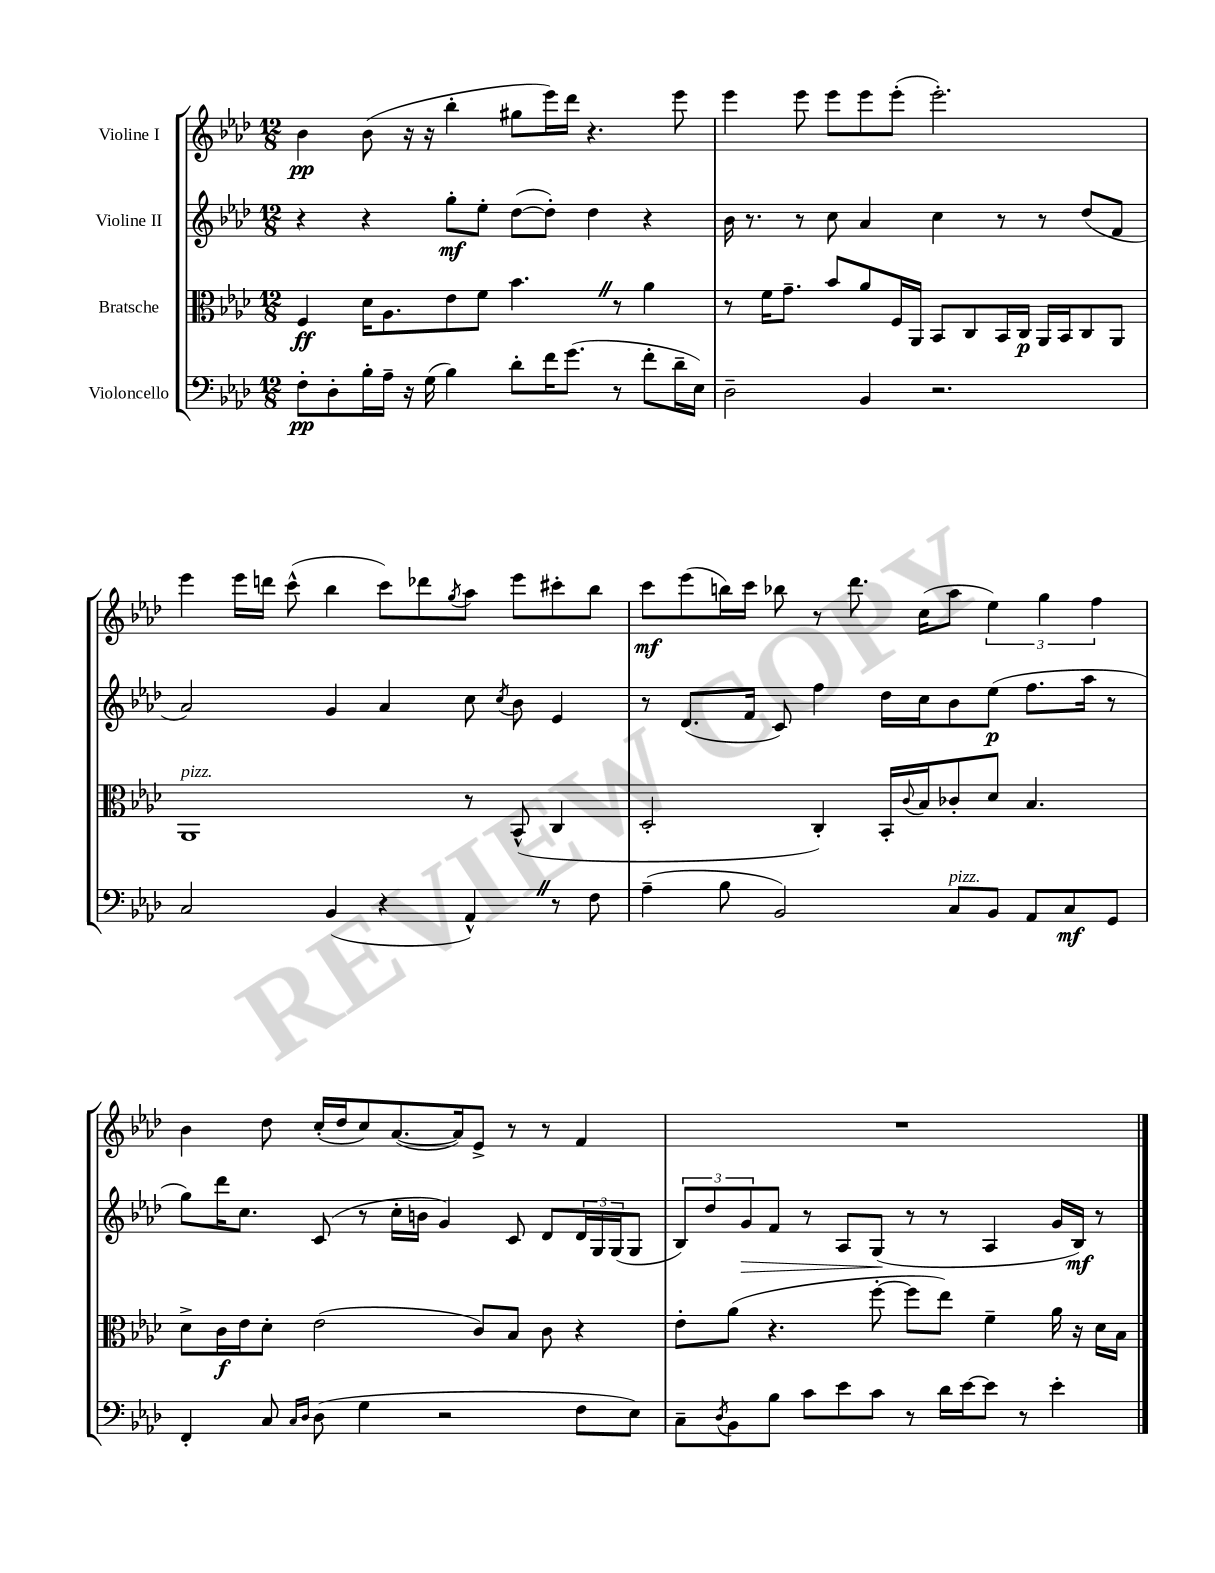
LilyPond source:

<<
\new StaffGroup <<
\new Staff = "s0" \with { instrumentName = "Violine I" } {
    \clef treble \key aes \major \numericTimeSignature \time 12/8
    bes'4\pp bes'8( r16 r16 bes''4-. gis''8 ees'''16) des'''16 r4. ees'''8 |
    ees'''4 ees'''8 ees'''8 ees'''8 ees'''8-.( ees'''2.-.) |
    ees'''4 ees'''16 d'''16 c'''8-^( bes''4 c'''8) des'''8 \acciaccatura { g''8 } aes''8 ees'''8 cis'''8-. bes''8 |
    c'''8\mf ees'''8( b''16) c'''16 bes''8 r8 des'''8. c''16( aes''8 \tuplet 3/2 { ees''4) g''4 f''4 } |
    bes'4 des''8 c''16-.( des''16 c''8) aes'8.~( aes'16) ees'8-> r8 r8 f'4 |
    R1. \bar "|." |
}
\new Staff = "s1" \with { instrumentName = "Violine II" } {
    \clef treble \key aes \major \numericTimeSignature \time 12/8
    r4 r4 g''8-.\mf ees''8-. des''8~( des''8-.) des''4 r4 |
    bes'16 r8. r8 c''8 aes'4 c''4 r8 r8 des''8( f'8 |
    aes'2) g'4 aes'4 c''8 \acciaccatura { c''8 } bes'8 ees'4 |
    r8 des'8.( f'16 c'8) f''4 des''16 c''16 bes'8 ees''8\p( f''8. aes''16 r8 |
    g''8) des'''16 c''8. c'8( r8 c''16-. b'16 g'4) c'8 des'8 \tuplet 3/2 { des'16 g16 g16( } g8 |
    \tuplet 3/2 { bes8) des''8 g'8\> } f'8 r8 aes8 g8\!( r8 r8 aes4 g'16 bes16\mf) r8 \bar "|." |
}
\new Staff = "s2" \with { instrumentName = "Bratsche" } {
    \clef alto \key aes \major \numericTimeSignature \time 12/8
    f4\ff des'16 aes8. ees'8 f'8 bes'4. \once \override BreathingSign.text = \markup { \musicglyph "scripts.caesura.straight" } \breathe r8 aes'4 |
    r8 f'16 g'8.-- bes'8 aes'8 f16 aes,16 bes,8 c8 bes,16 c16\p aes,16 bes,16 c8 aes,8 |
    aes,1^\markup { \italic "pizz." } r8 bes,8-^( c4 |
    des2-. c4-.) bes,16-. \appoggiatura { c'8 } bes16 ces'8-. des'8 bes4. |
    des'8-> c'16\f ees'16 des'8-. ees'2( c'8) bes8 c'8 r4 |
    ees'8-. aes'8( r4. f''8~-. f''8 ees''8) f'4-- aes'16 r16 des'16 bes16 \bar "|." |
}
\new Staff = "s3" \with { instrumentName = "Violoncello" } {
    \clef bass \key aes \major \numericTimeSignature \time 12/8
    f8-.\pp des8-. bes16-. aes16-- r16 g16( bes4) des'8-. f'16 g'8.( r8 f'8-. des'16-- ees16) |
    des2-- bes,4 r2. |
    c2 bes,4( r4 aes,4-^) \once \override BreathingSign.text = \markup { \musicglyph "scripts.caesura.straight" } \breathe r8 f8 |
    aes4--( bes8 bes,2) c8^\markup { \italic "pizz." } bes,8 aes,8 c8\mf g,8 |
    f,4-. c8 \grace { c16 des16 } des8( g4 r2 f8 ees8) |
    c8-- \acciaccatura { des8 } bes,8 bes8 c'8 ees'8 c'8 r8 des'16 ees'16~ ees'8 r8 ees'4-. \bar "|." |
}
>>
>>
\layout { \context { \Score \remove "Bar_number_engraver" } }
